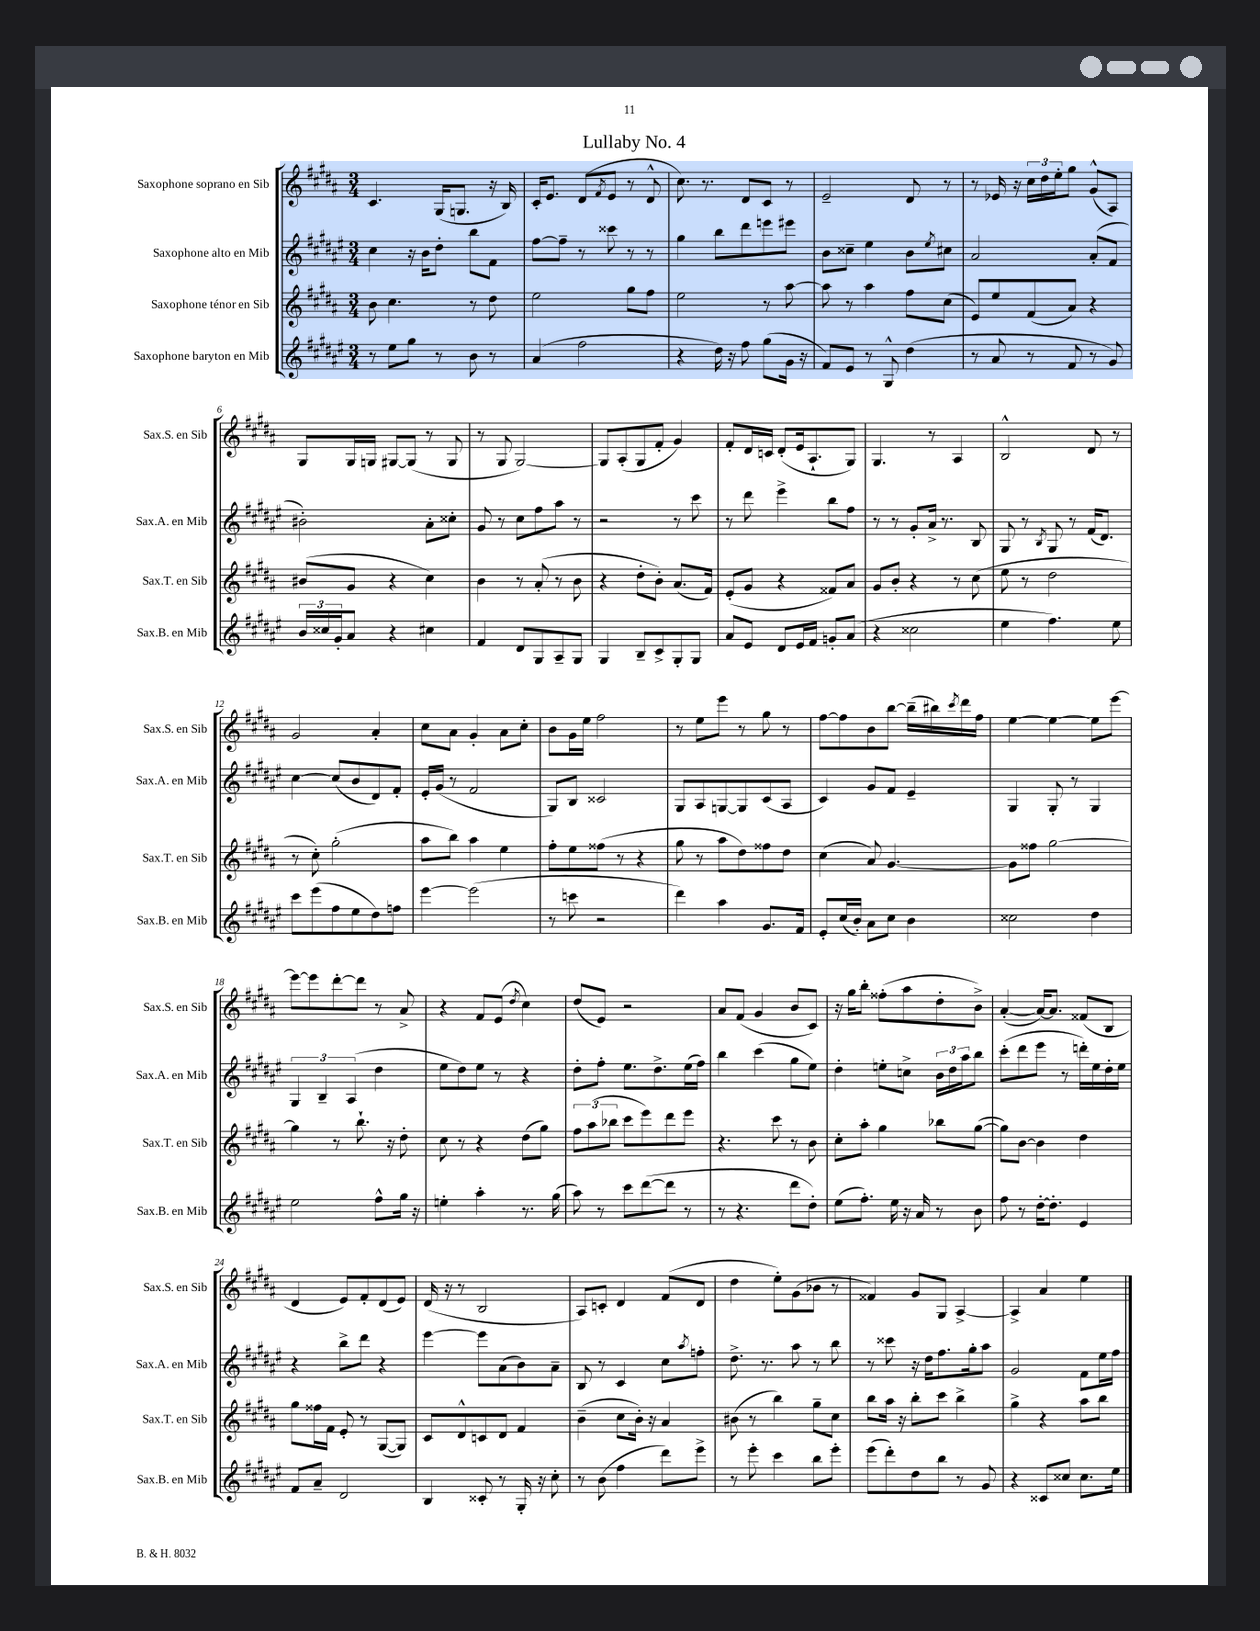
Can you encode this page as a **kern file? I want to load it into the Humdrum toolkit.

**kern	**kern	**kern	**kern
*part4	*part3	*part2	*part1
*staff4	*staff3	*staff2	*staff1
*I"Saxophone baryton en Mib	*I"Saxophone ténor en Sib	*I"Saxophone alto en Mib	*I"Saxophone soprano en Sib
*I'Sax.B. en Mib	*I'Sax.T. en Sib	*I'Sax.A. en Mib	*I'Sax.S. en Sib
*clefG2	*clefG2	*clefG2	*clefG2
*k[f#c#g#d#a#e#]	*k[f#c#g#d#a#]	*k[f#c#g#d#a#e#]	*k[f#c#g#d#a#]
*M3/4	*M3/4	*M3/4	*M3/4
=1	=1	=1	=1
8r	8b\	4cc#\	4.c#/
8ee#\L	4.cc#\	.	.
8gg#\J	.	16r	.
.	.	16b\KL	.
8r	.	8dd#'\J	(16G#/KL
.	.	.	8.Gn/J
8b\	8r	8bb\L	.
8r	8dd#\	8f#\J	16r
.	.	.	16B/)
=2	=2	=2	=2
(4a#/	2ee\	[8ff#\L	16c#'/KL
.	.	.	8.e/J
.	.	8ff#~\J]	.
2ff#\	.	8r	(8d#/L
.	.	.	8qf#/
.	.	8ccc##X\	8e/J
.	8gg#\L	8r	8r
.	8ff#\J	8r	8d#^^/
=3	=3	=3	=3
4r	2ee\	4gg#\	8.cc#\)
.	.	.	8.r
16dd#\)	.	8bb\L	.
16r	.	.	.
8ff#\	.	8ddd#\	8d#/L
(8gg#\L	8r	8eeen\	8c#/J
16g#\Jk	[8aa#\	8eee#X\J	8r
16r	.	.	.
=4	=4	=4	=4
8f#/L)	8aa#\]	8b\L	2e~/
8e#/J	8r	8cc##X~\J	.
8r	4aa#\	4ee#\	.
8G#^^/	.	.	.
(4dd#\	8ff#\L	8b\L	8d#/
.	.	8qee#/	.
.	(8cc#\J	8cc#X\J	8r
=5	=5	=5	=5
8r	8e/L)	2a#/	8r
8a#/	8ee/	.	16e-X/
.	.	.	16r
8r	(8f#/	.	24cc#\LL
.	.	.	24dd#\
.	.	.	24ee'\J
8f#/	8a#/J)	.	8gg#\J
8r	4r	(8a#'/L	(8g#^^/L
8g#/)	.	8f#/J	8A#/J)
!!LO:LB:g=z
=6	=6	=6	=6
24b/LL	(8b#X/L	2b#X'\)	8G#/L
24cc##X/	.	.	.
24g#'/J	.	.	.
8a#/J	8g#/J	.	16G#/L
.	.	.	16Gn/JJ
4r	4r	.	[8G#X/L
.	.	.	(8G#/J]
4cc#X\	4cc#\)	8a#'\L	8r
.	.	8cc##X'\J	8G#/
=7	=7	=7	=7
4f#/	4b\	8g#/	8r
.	.	8r	8G#/
8d#/L	8r	8cc#\L	[2G#/)
8G#/	(8a#'/	8ff#\	.
8A#~/	8r	8aa#\J	.
8G#/J	8b\	8r	.
=8	=8	=8	=8
4G#/	4r	2r	8G#/L]
.	.	.	(8A#'/
8B~/L	8dd#'\L	.	8G#/
8c#^/	8b'\J)	.	8f#'/J
8G#'/	(8.a#/L	8r	4g#/)
8G#/J	.	8ccc#\	.
.	16f#/Jk)	.	.
=9	=9	=9	=9
8a#/L	(8e'/L	8r	8f#'/L
8e#/J	8g#/J	8ddd#\	16d#/L
.	.	.	16cn/JJ
8d#/L	4r	4eee#^\	(8d#'/L
16e#/L	.	.	16e/k
16f#/JJ	.	.	8.A#`/
8gn'/L	8f##X/L)	8bb\L	.
(8a#/J	8a#/J	8ff#\J	8G#/J)
=10	=10	=10	=10
4r	8g#/L	8r	4.G#/
.	8b'/J	8r	.
2cc##X\	4r	8g#'/L	.
.	.	16a#^/Jk	8r
.	.	8.r	.
.	8r	.	4A#/
.	(8cc#\	8B/	.
=11	=11	=11	=11
4ee#\	8ee\	8G#/	2B^^/
.	8r	8r	.
.	.	8qB/	.
4.ff#\)	2dd#\	8G#/	.
.	.	8r	.
.	.	(16f#/KL	8d#/
.	.	8.d#/J)	.
8ee#\	.	.	8r
!!LO:LB:g=z
=12	=12	=12	=12
8ccc#\L	8r	[4cc#\	2g#/
(8eee#\	8cc#'\)	.	.
8ff#\	(2gg#'\	(8cc#/L]	.
8ee#\	.	8b/	.
8dd#\)	.	8d#/)	4a#'/
8ffn\J	.	8f#'/J	.
=13	=13	=13	=13
[4eee#\	8aa#\L	16e#'/LL	8cc#\L
.	.	(16g#/JJ	.
.	8bb\J)	8r	8a#\J
(2eee#\]	4aa#\	2f#/	4g#'/
.	4ee\	.	8a#\L
.	.	.	8cc#'\J
=14	=14	=14	=14
8r	8ff#'\L	8G#/L)	8b\L
8cccn\	8ee\	8B/J	16g#\L
.	.	.	16ee\JJ
2r	(8ff##X\J	2c##X/	2ff#\
.	8r	.	.
.	4r	.	.
=15	=15	=15	=15
4ddd#\)	8gg#\	8G#/L	8r
.	8r	8A#/	8ee\L
4aa#\	8aa#\L	[8Gn/	8eee\J
.	8dd#\)	8G/]	8r
8.g#/L	8ff##X\	(8c#/	8gg#\
.	8dd#\J	8A#/J	8r
16f#/Jk	.	.	.
=16	=16	=16	=16
8e#'/L	(4cc#\	4c#/)	[8ff#\L
(16cc#/L	.	.	8ff#\]
16b'/JJ)	.	.	.
8a#\L	8a#/)	8g#/L	8b\
8cc#\J	[4.g#/	8f#/J	[8bb\J
4b\	.	4e#~/	(16bb~\LL]
.	.	.	16bb#X\)
.	.	.	8qccc#/
.	.	.	16ddd#\
.	.	.	16ff#\JJ
=17	=17	=17	=17
2cc##X\	8g#\L]	4G#/	[4ee\
.	8ff##X\J	.	.
.	[2gg#\	8G#'/	4ee\_
.	.	8r	.
4dd#\	.	4G#/	8ee\L]
.	.	.	[8eee\J
!!LO:LB:g=z
=18	=18	=18	=18
2ee#\	4gg#\]	6G#/	8eee\L_
.	.	.	8eee\]
.	.	6B~/	.
.	8r	.	[8ddd#'\
.	.	(6A#/	.
.	8.bb`\	.	8ddd#\J]
8ff#^^\L	.	4dd#\	8r
.	16r	.	.
16gg#\Jk	8dd#'\	.	8a#^/
16r	.	.	.
=19	=19	=19	=19
4een'\	8cc#\	8ee#\L	4r
.	8r	8dd#\)	.
4aa#'\	4r	8ee#\J	8f#/L
.	.	8r	(8e/J
.	.	.	8qdd#/
8.r	(8dd#\L	4r	4cc#\)
.	8gg#\J)	.	.
(16gg#\	.	.	.
=20	=20	=20	=20
8aa#\)	12ff#\L	8dd#'\L	(8dd#/L
.	(12aa#\	.	.
8r	.	8ff#'\J	8e/J)
.	12bb-X\J	.	.
8ccc#\L	8ccc#\L	8.ee#\L	2r
([8ddd#\	8eee\)	.	.
.	.	8.dd#^\	.
8ddd#\J]	8ddd#\	.	.
8r	8eee\J	(16ee#\L	.
.	.	16ff#\JJ)	.
=21	=21	=21	=21
8r	4.r	4bb\	8a#/L
4.r	.	.	(8f#/J
.	.	(4ccc#\	4g#/
.	8ccc#\	.	.
8ddd#\L	8r	8gg#\L	8b/L
8dd#'\J)	8b\	8ee#\J)	8c#/J)
=22	=22	=22	=22
(8ee#\L	8cc#'\L	4dd#'\	16r
.	.	.	16gg#\KL
8.ff#'\J)	8aa#'\J	.	8bb'\J
.	4gg#\	8een'\L	(8ff##X'\L
16ee#\	.	.	.
16r	.	8ccn^\J	8aa#\
16a#/	.	.	.
8r	8bb-X\L	24b\LL	8dd#'\
.	.	24dd#\	.
.	.	24aa#\J	.
8b\	([8gg#\J	8bb\J	8b^\J)
=23	=23	=23	=23
8ff#\	8gg#\L])	(8ccc#'\L	([4a#'/
8r	[8b\J	8ddd#\	.
[16dd#'\KL	4b\]	8eee#\J	16a#/KL_)
8.dd#'\J]	.	.	8.a#/J]
.	.	8r	.
4e#/	4dd#\	16dddn'\LL)	(8f##X/L
.	.	16ee#\	.
.	.	16dd#'\	8B/J
.	.	16ee#\JJ	.
!!LO:LB:g=z
=24	=24	=24	=24
8f#/L	8gg#\L	4r	4d#/
8a#~/J	16ff##X\L	.	.
.	16f#\JJ	.	.
2d#/	8e'/	8bb^\L	8e/L)
.	8r	8ddd#\J	8f#'/
.	([8G#/L	4r	(8d#/
.	8G#/J])	.	8e/J)
=25	=25	=25	=25
4B/	8c#/L	[4eee#\	(16d#/
.	.	.	16r
.	8d#^^/	.	8r
8c##X'/	8cn/	8eee#\L]	2B/
8r	8d#/J	(8a#\	.
16G#'/	4f#/	8b\)	.
16r	.	.	.
8cc#'\	.	8a#~\J	.
=26	=26	=26	=26
8r	(4b~\	8B/	8A#/L)
(8b\	.	8r	8cn'/J
4ff#\	8cc#\L	4c#/	4d#/
.	16b'\Jk)	.	.
.	16r	.	.
8ddd#\L)	4a#/	8cc#\L	(8f#/L
.	.	8qaa#/	.
8eee#^\J	.	8ffn'\J	8d#/J
=27	=27	=27	=27
8r	(8b#X\	8.dd#^\	4dd#\
8eee#'\	8r	.	.
.	.	8.r	.
4ccc#\	4bb\)	.	8ee'\L)
.	.	8aa#\	(8g#\
8bb\L	8gg#~\L	8r	8b-X\J
8eee#'\J	8cc#\J	8bb\	8r
=28	=28	=28	=28
(8eee#\L	8bb\L	8r	4f##X/)
8ddd#'\)	16aa#\Jk	8ccc##X\	.
.	16r	.	.
8dd#\	8bb'\L	16r	8g#/L
.	.	16dd#\KL	.
8bb\J	8ccc#\J	8.ff#\	8G#/J
8r	4bb^\	.	[4A#^/
.	.	16gg#'\k	.
8g#/	.	8aa#\J	.
=29	=29	=29	=29
4r	4gg#^\	2g#/	4A#^/]
8c##X/L	4r	.	4a#/
8cc##X/J	.	.	.
8.cc##\L	8aa#\L	8f#\L	4ee\
.	8bb\J	16ee#\L	.
16ee#\Jk	.	16ff#\JJ	.
==	==	==	==
*-	*-	*-	*-
